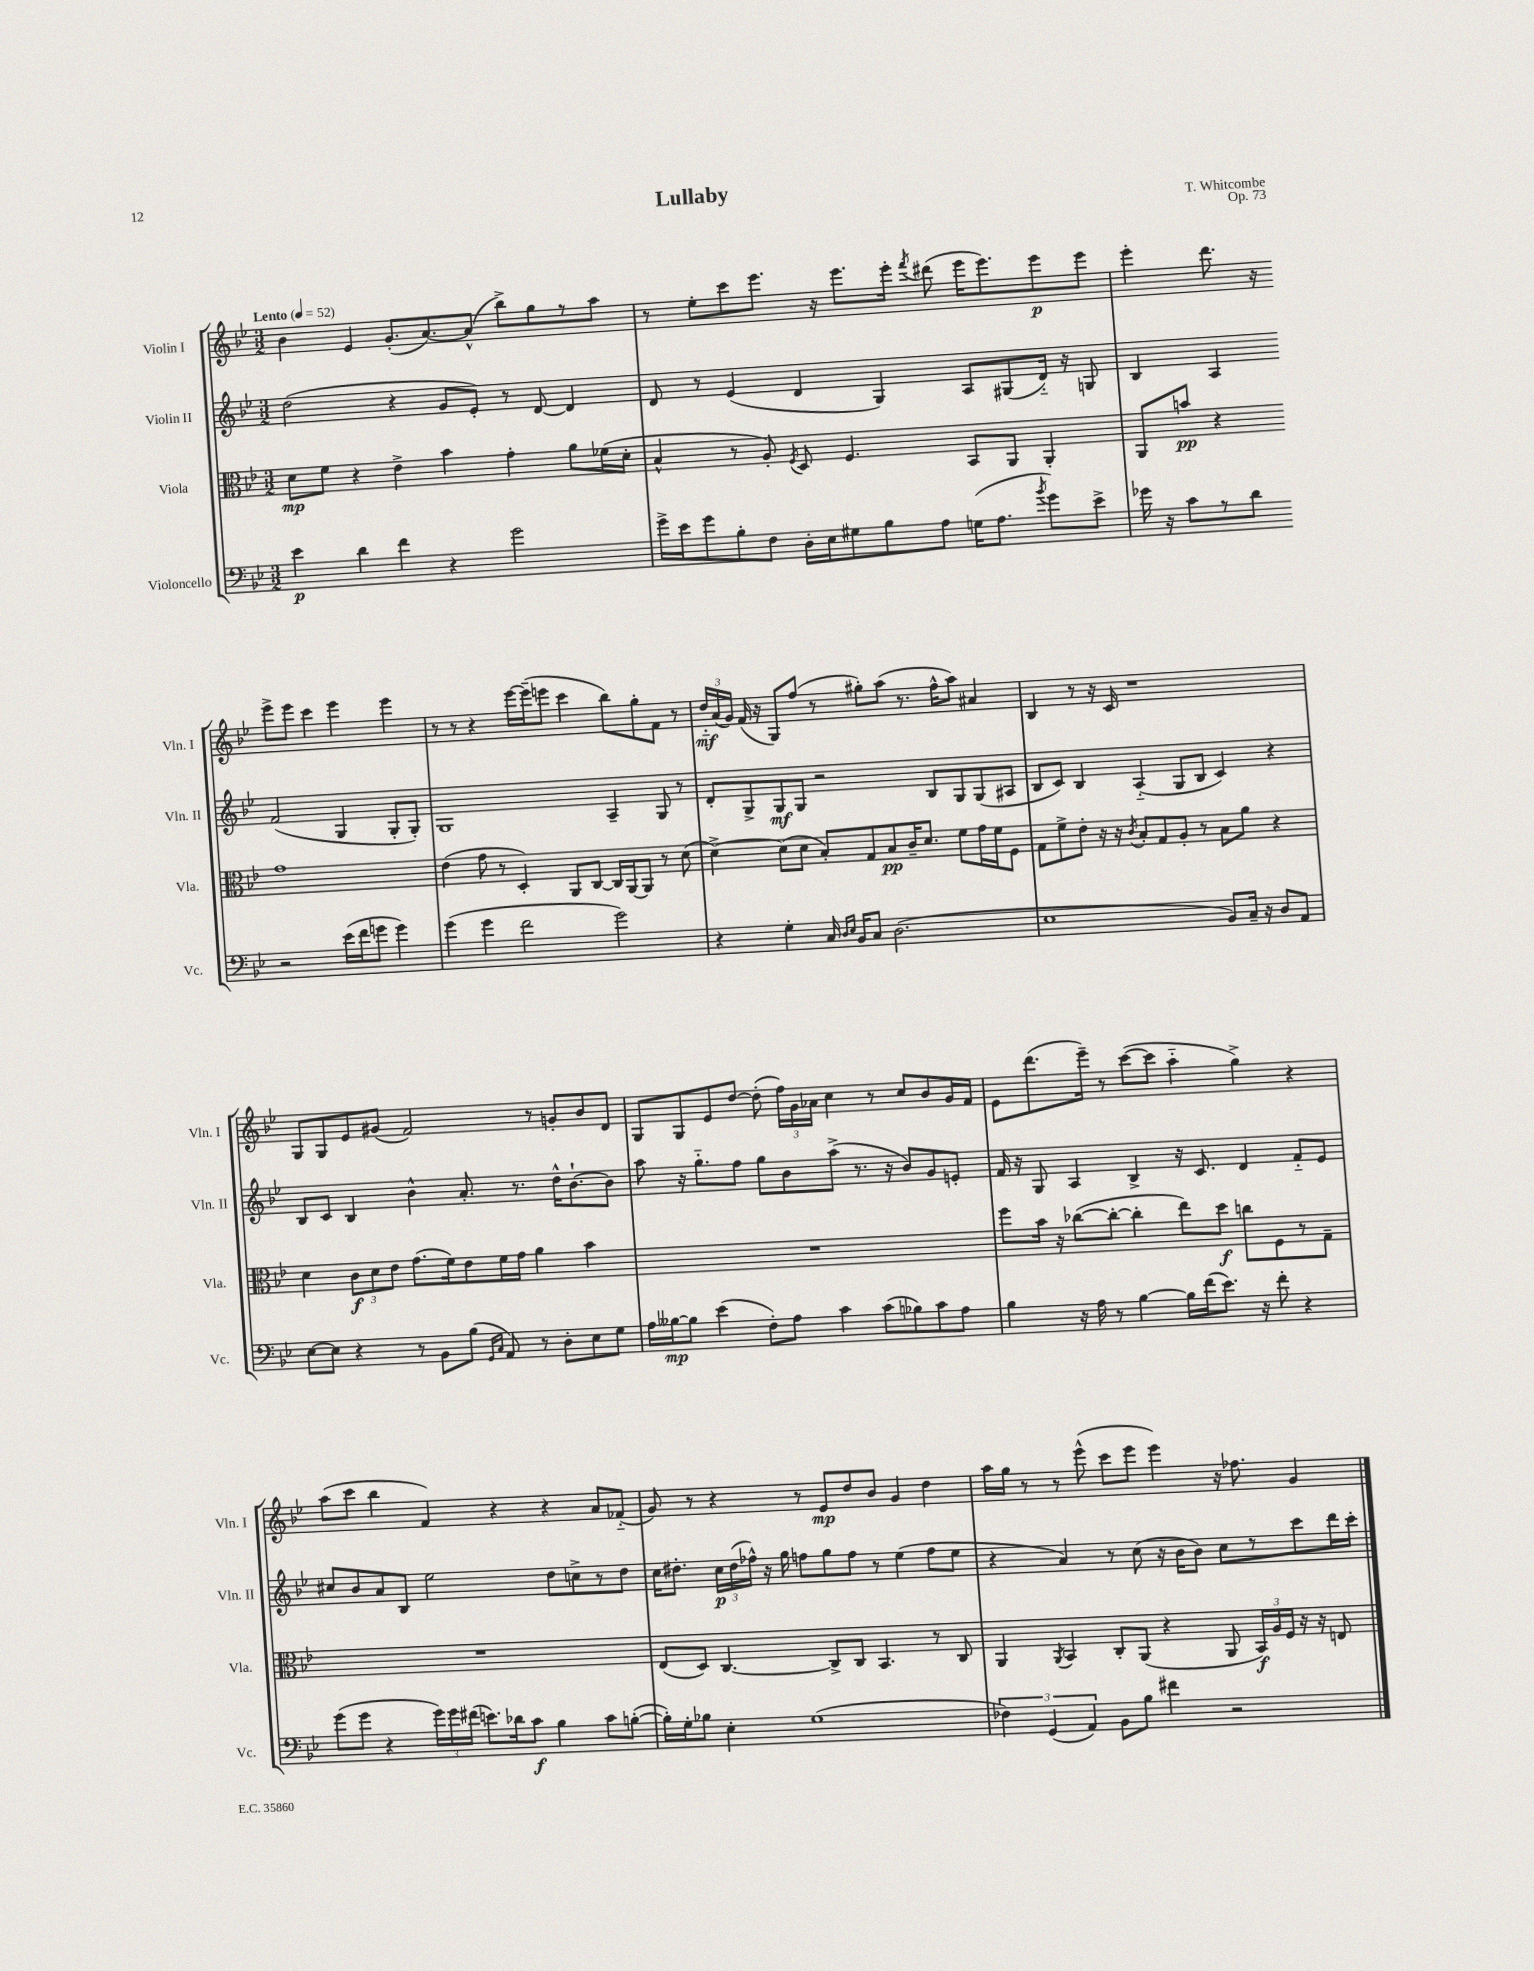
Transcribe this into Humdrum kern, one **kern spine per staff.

**kern	**kern	**kern	**kern
*staff4	*staff3	*staff2	*staff1
*clefF4	*clefC3	*clefG2	*clefG2
*k[b-e-]	*k[b-e-]	*k[b-e-]	*k[b-e-]
*M3/2	*M3/2	*M3/2	*M3/2
*MM52	*MM52	*MM52	*MM52
4e-\	8d\L	(2dd\	4b-\
.	8f\J	.	.
4d\	4r	.	4e-/
4f\	4e-^\	4r	(8.g'/L
.	.	.	[8.a/)
4r	4b-\	8g/L	.
.	.	8e-'/J)	(8a^^/]J
2g\	4g'\	8r	8bb-^\L)
.	.	[8d/	8gg\
.	8a\L	4d/]	8r
.	(16f-\L	.	8aa\J
.	16d'\JJ	.	.
=	=	=	=
16g^\LL	4B-^^/	8d/	8r
16e-\J	.	.	.
8g\	.	8r	8ee-'\L
8B-'\	8r	(4e-/	8ccc\
8F\J	8A'/)	.	8.eee-\J
.	8qF/	.	.
16D'\LL	8D/	4d/	.
16E-\J	.	.	16r
8G#\	4.F/	.	8.eee-\L
8B-\	.	4G/)	.
.	.	.	16eee-'\Jk
.	.	.	8qfff/
8A\J	.	.	(8ddd#\
(16G\LK	8BB-/L	8A/L	16eee-\LK
8.A\J	.	.	8.eee-\)
.	8AA/J	(8G#/	.
8qb-/	.	.	.
8g\L)	4AA'/	16d'~/Jk)	8eee-\
.	.	16r	.
8e-^\J	.	8G/	8eee-\J
=	=	=	=
16g-\	8AA/L	4B-/	4eee-'\
16r	.	.	.
8c\L	8b/J	.	.
8r	4r	4A/	8.ddd\
8d\J	.	.	.
.	.	.	16r
2r	1g	(2f/	8eee-^\L
.	.	.	8eee-\J
.	.	.	4ccc\
(16e-\LL	.	4G/	4eee-\
16f\J	.	.	.
8g\J	.	.	.
4g\)	.	8G'/L	4eee-\
.	.	8G'/J)	.
=	=	=	=
(4g\	(4e-\	1G	8r
.	.	.	8r
4g\	8g\	.	4r
.	8r	.	.
2f\	4D'/)	.	[16eee-\LL
.	.	.	(16eee-~\]J
.	.	.	8eee\J
.	8AA/L	.	4ccc\
.	[8C/J	.	.
2g\)	16C/]LL	4A~/	8bb-\L)
.	[16AA/J	.	.
.	8AA/]J	.	8gg'\
.	8r	8G/	8f\J
.	(8d\	8r	8r
=	=	=	=
4r	[4d^\)	8d'/L	24dd'~/LL
.	.	.	(24a/
.	.	.	24g/JJ)
.	.	8G^/	(16f/
.	.	.	16r
4G'\	(8d\]L	8G/	8G/L)
.	8d\J	8G/J	(8ff/J
16C/	8B-'/L)	2r	8r
16qqD/LL	.	.	.
16qqE-/JJ	.	.	.
16BB-/LK	.	.	.
8C/J	8G/	.	8gg#'\L)
(2.D\	8B-/	.	(8aa\J
.	16c~/K	.	8.r
.	8.d/J	.	.
.	.	8B-/L	.
.	.	.	16ff^^\LK
.	8f\L	8G/	8aa\J)
.	16g\L	(8G/	4a#/
.	16f\J	.	.
.	8F\J	8A#/J	.
=	=	=	=
1E-	8G\L	8B-/L	4B-/
.	8f^\	8c/J)	.
.	8e-'\J	4B-/	8r
.	16r	.	16r
.	16r	.	16c/
.	8qc/	.	.
.	8B-'/L	(4A'~/	1r
.	8G/	.	.
.	8A'/J	8G/L	.
.	8r	8B-/J	.
8BB-/L)	8B-\L	4c/)	.
16C~/Jk	8a\J	.	.
16r	.	.	.
8D/L	4r	4r	.
8AA/J	.	.	.
=	=	=	=
[8E-\L	4d\	8B-/L	8G/L
8E-\]J	.	8c/J	8G/
4r	12c\L	4B-/	8e-/
.	12d\	.	.
.	.	.	(8g#/J
.	12e-\J	.	.
8r	(8.g\L	4b-^^\	2f/)
8BB-\L	.	.	.
.	16f\k)	.	.
(8B-\J	8e-\	8.a'/	.
16qqGG/LL	.	.	.
16qqC/JJ	.	.	.
8AA/)	16f\L	.	.
.	16g\JJ	8.r	.
8r	4a\	.	8r
8D'\L	.	16dd^^\LK	8g'/L
.	.	[8.b-`\	.
8E-\	4b-\	.	8b-/
8G\J	.	8b-\]J	8d/J
=	=	=	=
16A\LL	1.r	8aa\	8G/L
[16B--\J	.	.	.
8B--\]J	.	16r	8G/
.	.	8.gg'~\L	.
(4e-\	.	.	8e-/
.	.	8ff\J	[8dd/J
8F'\L)	.	8gg\L	(8dd'\]
8A\J	.	8b-\	24ff\LL)
.	.	.	24g\
.	.	.	24a-\JJ
4c\	.	(8aa^\J	4cc\
.	.	8.r	.
(8c\L	.	.	8r
.	.	16r	.
8B-\)	.	8b-/L)	8cc/L
8c\	.	8g/	8b-/
8A\J	.	8e'/J	16g/L
.	.	.	16f/JJ
=	=	=	=
4B-\	8ff\L	16f/	8e-\L
.	.	16r	.
.	16b-\Jk	8G/	(8.ddd\
.	16r	.	.
16r	([8cc-\L	4A/	.
16A\	.	.	16eee-~\Jk)
8r	8cc-'\_J	.	8r
[4B-\	4cc-'\]	4B-^/	([8ccc\L
.	.	.	8ccc\]J
16B-\]LL	8ee-\L)	16r	4aa'~\
(16f\J	.	8.c/	.
8.e-\J)	8dd\J	.	.
.	8cc\L	4d/	4gg^\)
16r	.	.	.
8f'\	8F\	.	.
4r	8r	8f'~/L	4r
.	8G~\J	8e-/J	.
=	=	=	=
(8g\L	1.r	8cc#/L	(8aa\L
8g\J	.	8b-/	8ccc\J
4r	.	8a/	4bb-\
.	.	8B-/J	.
24g\LL)	.	2ee-\	4f/)
24g\	.	.	.
(24f#\JJ	.	.	.
8.e\L)	.	.	.
.	.	.	4r
16d-\k	.	.	.
8c\J	.	.	.
4B-\	.	8dd\L	4r
.	.	8cc^\	.
8c\L	.	8r	8a/L
([8B'\J	.	8dd\J	(8f-'~/J
=	=	=	=
16B'\]LL)	(8E-/L	16cc\LK	8g/)
16G'\J	.	8.dd#'\J	.
8B-\J	8D/J)	.	8r
4E-'\	[4.C/	24cc\LL	4r
.	.	(24dd#\	.
.	.	24ff-^^\JJ)	.
.	.	16r	.
.	.	16gg\	.
(1G	.	8ff\L	8r
.	8C^/]L	8gg\	8e-/L
.	8C/J	8ff\J	8dd/
.	4.BB-/	8r	8b-/J
.	.	(4ee-\	4g/
.	8r	8ff\L	4dd\
.	8C/	8ee-\J	.
=	=	=	=
6F-\)	4AA/	4r	16aa\LL
.	.	.	16gg\JJ
.	.	.	8r
(6GG/	.	.	.
.	8qAA/	.	.
.	4BB-/	4a/)	8r
6AA/)	.	.	.
.	.	.	(8eee-^^\
8BB-\L	8C'/L	8r	8ccc\L
8B-\J	(8AA/J	(8cc\	8eee-\J
4f#\	4r	16r	4eee-\)
.	.	16b-\LK	.
.	.	8b-\J)	.
2r	8AA/	8cc\L	16r
.	.	.	8.ff-\
.	24BB-/LL)	8r	.
.	24A/	.	.
.	24F/JJ	.	.
.	16r	8ccc\	4g/
.	16r	.	.
.	8E/	16ddd\L	.
.	.	16ccc'\JJ	.
==	==	==	==
*-	*-	*-	*-
